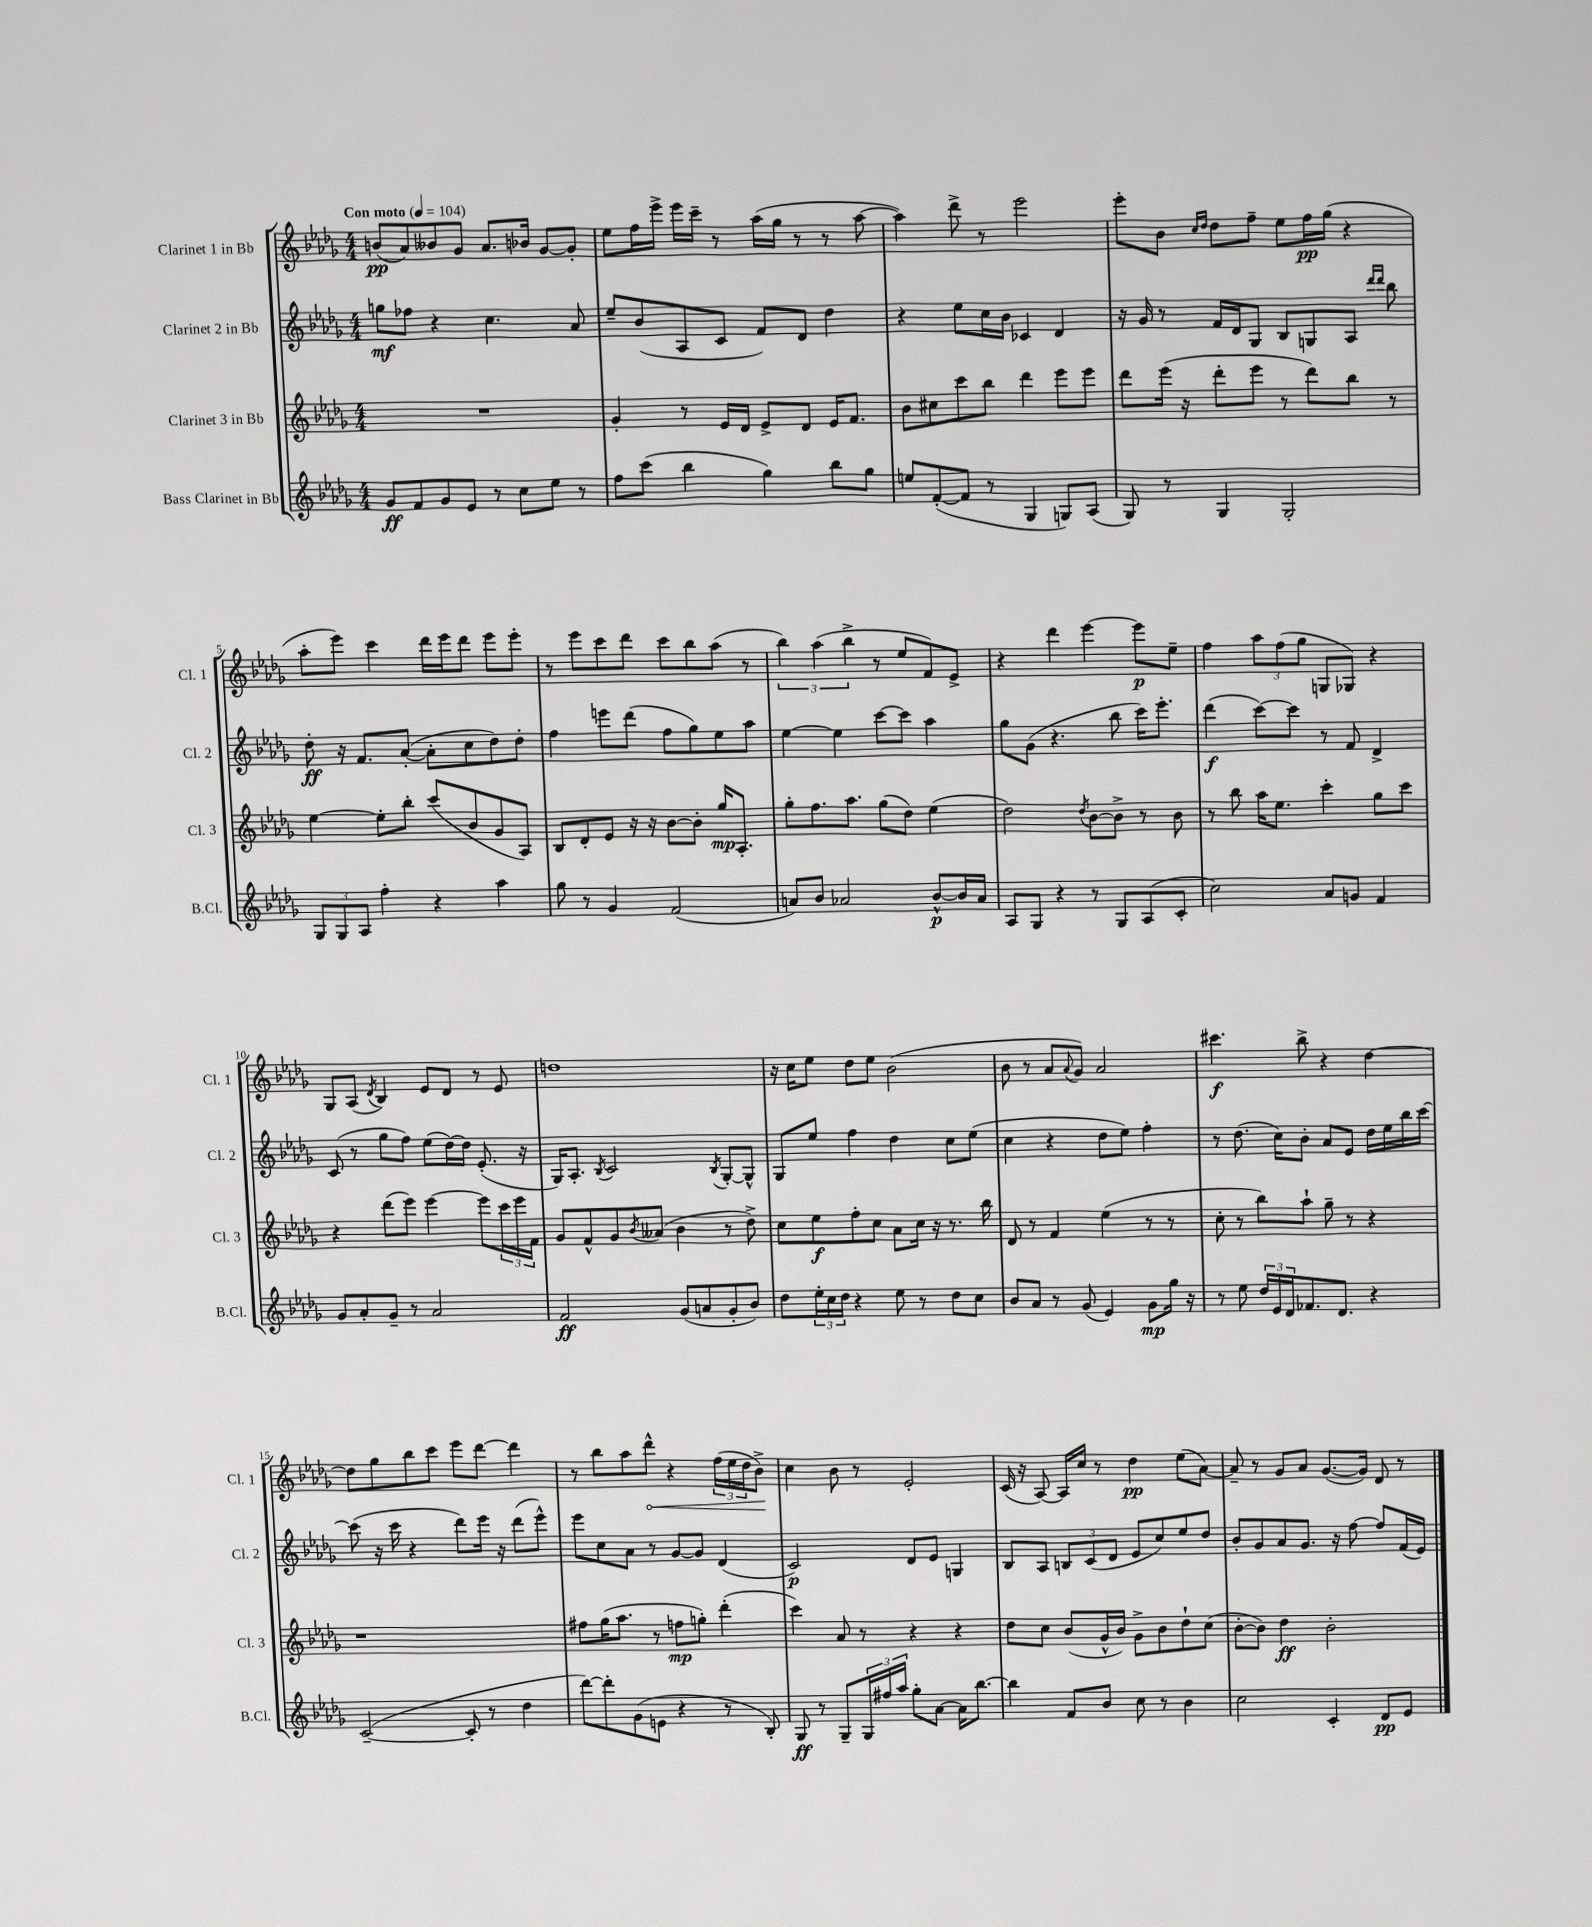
<<
\new StaffGroup <<
\new Staff = "s0" \with { instrumentName = "Clarinet 1 in Bb" shortInstrumentName = "Cl. 1" } {
    \clef treble \key des \major \numericTimeSignature \time 4/4 \tempo "Con moto" 4 = 104
    b'8\pp( aes'8) beses'8 ges'8 aes'8. bes'16 ges'8~ ges'8-. |
    ees''8 f''16 ees'''16-> ees'''16 c'''16-- r8 aes''16( ges''16 r8 r8 aes''8~ |
    aes''4) des'''8-> r8 ees'''2 |
    ees'''8-. bes'8 \grace { c''16 des''16 } des''8 f''8-- ees''8 f''16\pp ges''16( r4 |
    aes''8-. ees'''8) c'''4 des'''16 ees'''16 des'''8 ees'''8 ees'''8-. |
    r8 ees'''8 c'''8 des'''8 c'''8 bes''8 aes''8( r8 |
    \tuplet 3/2 { bes''4) aes''4( bes''4-> } r8 ees''8 f'8) ees'8-> |
    r4 des'''4 ees'''4~ ees'''8\p ees''8-- |
    f''4 \tuplet 3/2 { aes''8 f''8( ges''8 } g8 ges8) r4 |
    ges8 aes8( \acciaccatura { des'8 } bes4) ees'8 des'8 r8 ees'8 |
    d''1 |
    r16 c''16 ees''8 des''8 ees''8 bes'2( |
    bes'8 r8 aes'8 \appoggiatura { aes'8 } ges'8) aes'2 |
    cis'''4.\f bes''8-> r4 des''4~ |
    des''8 ges''8 bes''8 c'''8 ees'''8 des'''8~ des'''4 |
    r8 bes''8 aes''8 \once \override Hairpin.circled-tip = ##t des'''8-^\< r4 \tuplet 3/2 { f''16( ees''16 des''16 } bes'8->\!) |
    c''4 bes'8 r8 ees'2-. |
    c'16( r16 aes8~) aes16 c''16 r8 des''4\pp ees''8( aes'8~) |
    aes'8-- r8 ges'8 aes'8 ges'8.~( ges'16) des'8 r8 \bar "|." |
}
\new Staff = "s1" \with { instrumentName = "Clarinet 2 in Bb" shortInstrumentName = "Cl. 2" } {
    \clef treble \key des \major \numericTimeSignature \time 4/4
    g''8\mf fes''8 r4 c''4. aes'8 |
    ees''8-- bes'8( aes8 c'8 f'8) des'8 des''4 |
    r4 ees''8 c''16 bes'16 ces'4 des'4 |
    r16 ges'16 r8 f'16 des'16 ges8 bes8 g8 aes8 \grace { des'''16 des'''16 } bes''8 |
    des''8-.\ff r16 f'8. aes'8~-.( aes'8-. c''8 des''8) des''8-. |
    f''4 e'''8 des'''8( f''8 ges''8) ees''8 aes''8 |
    ees''4~ ees''4 c'''8~ c'''8 aes''4 |
    ges''8 ges'8( r4. bes''8 c'''16) ees'''8.-. |
    des'''4\f( c'''8~) c'''8 r8 f'8 des'4-> |
    c'8( r8 ges''8 f''8) ees''8( des''16~) des''16 ees'8.-.( r16 |
    ges16) aes8.-. \acciaccatura { bes8 } c'2 \acciaccatura { bes8 } ges8~-. ges8-^ |
    ges8 ees''8 f''4 des''4 c''8 ees''8( |
    c''4 r4 des''8 ees''8) f''4-. |
    r8 des''8.( c''16) bes'8-. aes'8 ees'8 des''16 ees''16 bes''16 c'''16~ |
    c'''8( r16 c'''16 r4 des'''8) ees'''16 r16 des'''8( ees'''8-^) |
    ees'''8 c''8 aes'8 r8 ges'8~ ges'8 des'4( |
    c'2\p) des'8 ees'8 g4 |
    bes8 aes8 \tuplet 3/2 { b8 c'8( des'8 } ees'8 c''8) ees''8 des''8 |
    bes'8-. ges'8 aes'8 ges'8. r16 f''8~ f''8 f'16( ees'16) \bar "|." |
}
\new Staff = "s2" \with { instrumentName = "Clarinet 3 in Bb" shortInstrumentName = "Cl. 3" } {
    \clef treble \key des \major \numericTimeSignature \time 4/4
    R1 |
    ges'4-. r8 ees'16 des'16 ees'8-> des'8 ees'16 f'8. |
    bes'8 cis''8 c'''8 bes''8 des'''4 ees'''8 ees'''8 |
    des'''8 ees'''16( r16 des'''8-. ees'''8 r8 des'''8) bes''8 r8 |
    ees''4~ ees''8-. bes''8-. c'''8( bes'8 ges'8 aes8) |
    bes8 des'8-. ees'8 r16 r16 bes'8~ bes'8-. ges''16\mp aes8.-. |
    ges''8-. f''8. aes''8. ges''8( des''8) ees''4( |
    des''2) \acciaccatura { des''8 } bes'8~ bes'8-> r8 bes'8 |
    r8 bes''8 aes''16 ees''8. c'''4-. ges''8 c'''8 |
    r4 des'''8( ees'''8) ees'''4~ ees'''8 \tuplet 3/2 { c'''16 ees'''16 f'16 } |
    ges'8 f'8-^ ges'8 \acciaccatura { bes'8 } aeses'8( bes'4 r8 des''8->) |
    c''8 ees''8\f f''8-. c''8 aes'8 c''16 r16 r8. bes''16 |
    des'8 r8 f'4 ees''4( r8 r8 |
    c''8-. r8 bes''8) aes''8-! ges''8-- r8 r4 |
    r1 |
    fis''8 ges''16( aes''8. r8 f''8\mp g''8-.) des'''4-.( |
    c'''4) aes'8 r8 r4 r4 |
    des''8 c''8 bes'8( ges'16-^ bes'16) ges'8-> bes'8 des''8-! c''8( |
    bes'8~-. bes'8) des''4\ff bes'2-. \bar "|." |
}
\new Staff = "s3" \with { instrumentName = "Bass Clarinet in Bb" shortInstrumentName = "B.Cl." } {
    \clef treble \key des \major \numericTimeSignature \time 4/4
    ges'8\ff f'8 ges'8 ees'8 r8 c''8 ees''8 r8 |
    f''8 c'''8( bes''4 ges''4) bes''8 ges''8 |
    e''8 f'8~-.( f'8 r8 ges4 g8) aes8( |
    ges8) r8 ges4 ges2-. |
    \tuplet 3/2 { ges8 ges8 aes8 } f''4-. r4 aes''4 |
    ges''8 r8 ges'4 f'2( |
    a'8) bes'8 aes'2 bes'8~-^\p bes'16 aes'16 |
    aes8 ges8 r4 r8 ges8 aes8( c'8-. |
    c''2) aes'8 g'8 f'4 |
    ges'8 aes'8-. ges'8-- r8 aes'2 |
    f'2\ff ges'8( a'8 ges'8-. bes'8) |
    des''8 \tuplet 3/2 { ees''16-. c''16 des''16 } r4 ees''8 r8 des''8 c''8 |
    bes'8 aes'8 r8 ges'8( ees'4) ges'8\mp ges''16 r16 |
    r8 ees''8 \tuplet 3/2 { des''16 ees'16 des'16 } fes'8. des'8. r4 |
    c'2~--( c'8-. r8 des''4 |
    des'''8~) des'''8-. ges'8( e'8 r4 r8 bes8-.) |
    ges8\ff r8 ges8-- \tuplet 3/2 { ges16 fis''16 aes''16 } ges''8-. aes'8~ aes'16 bes''8.~ |
    bes''4 f'8 bes'8 c''8 r8 bes'4 |
    c''2 c'4-. des'8\pp ees'8 \bar "|." |
}
>>
>>
